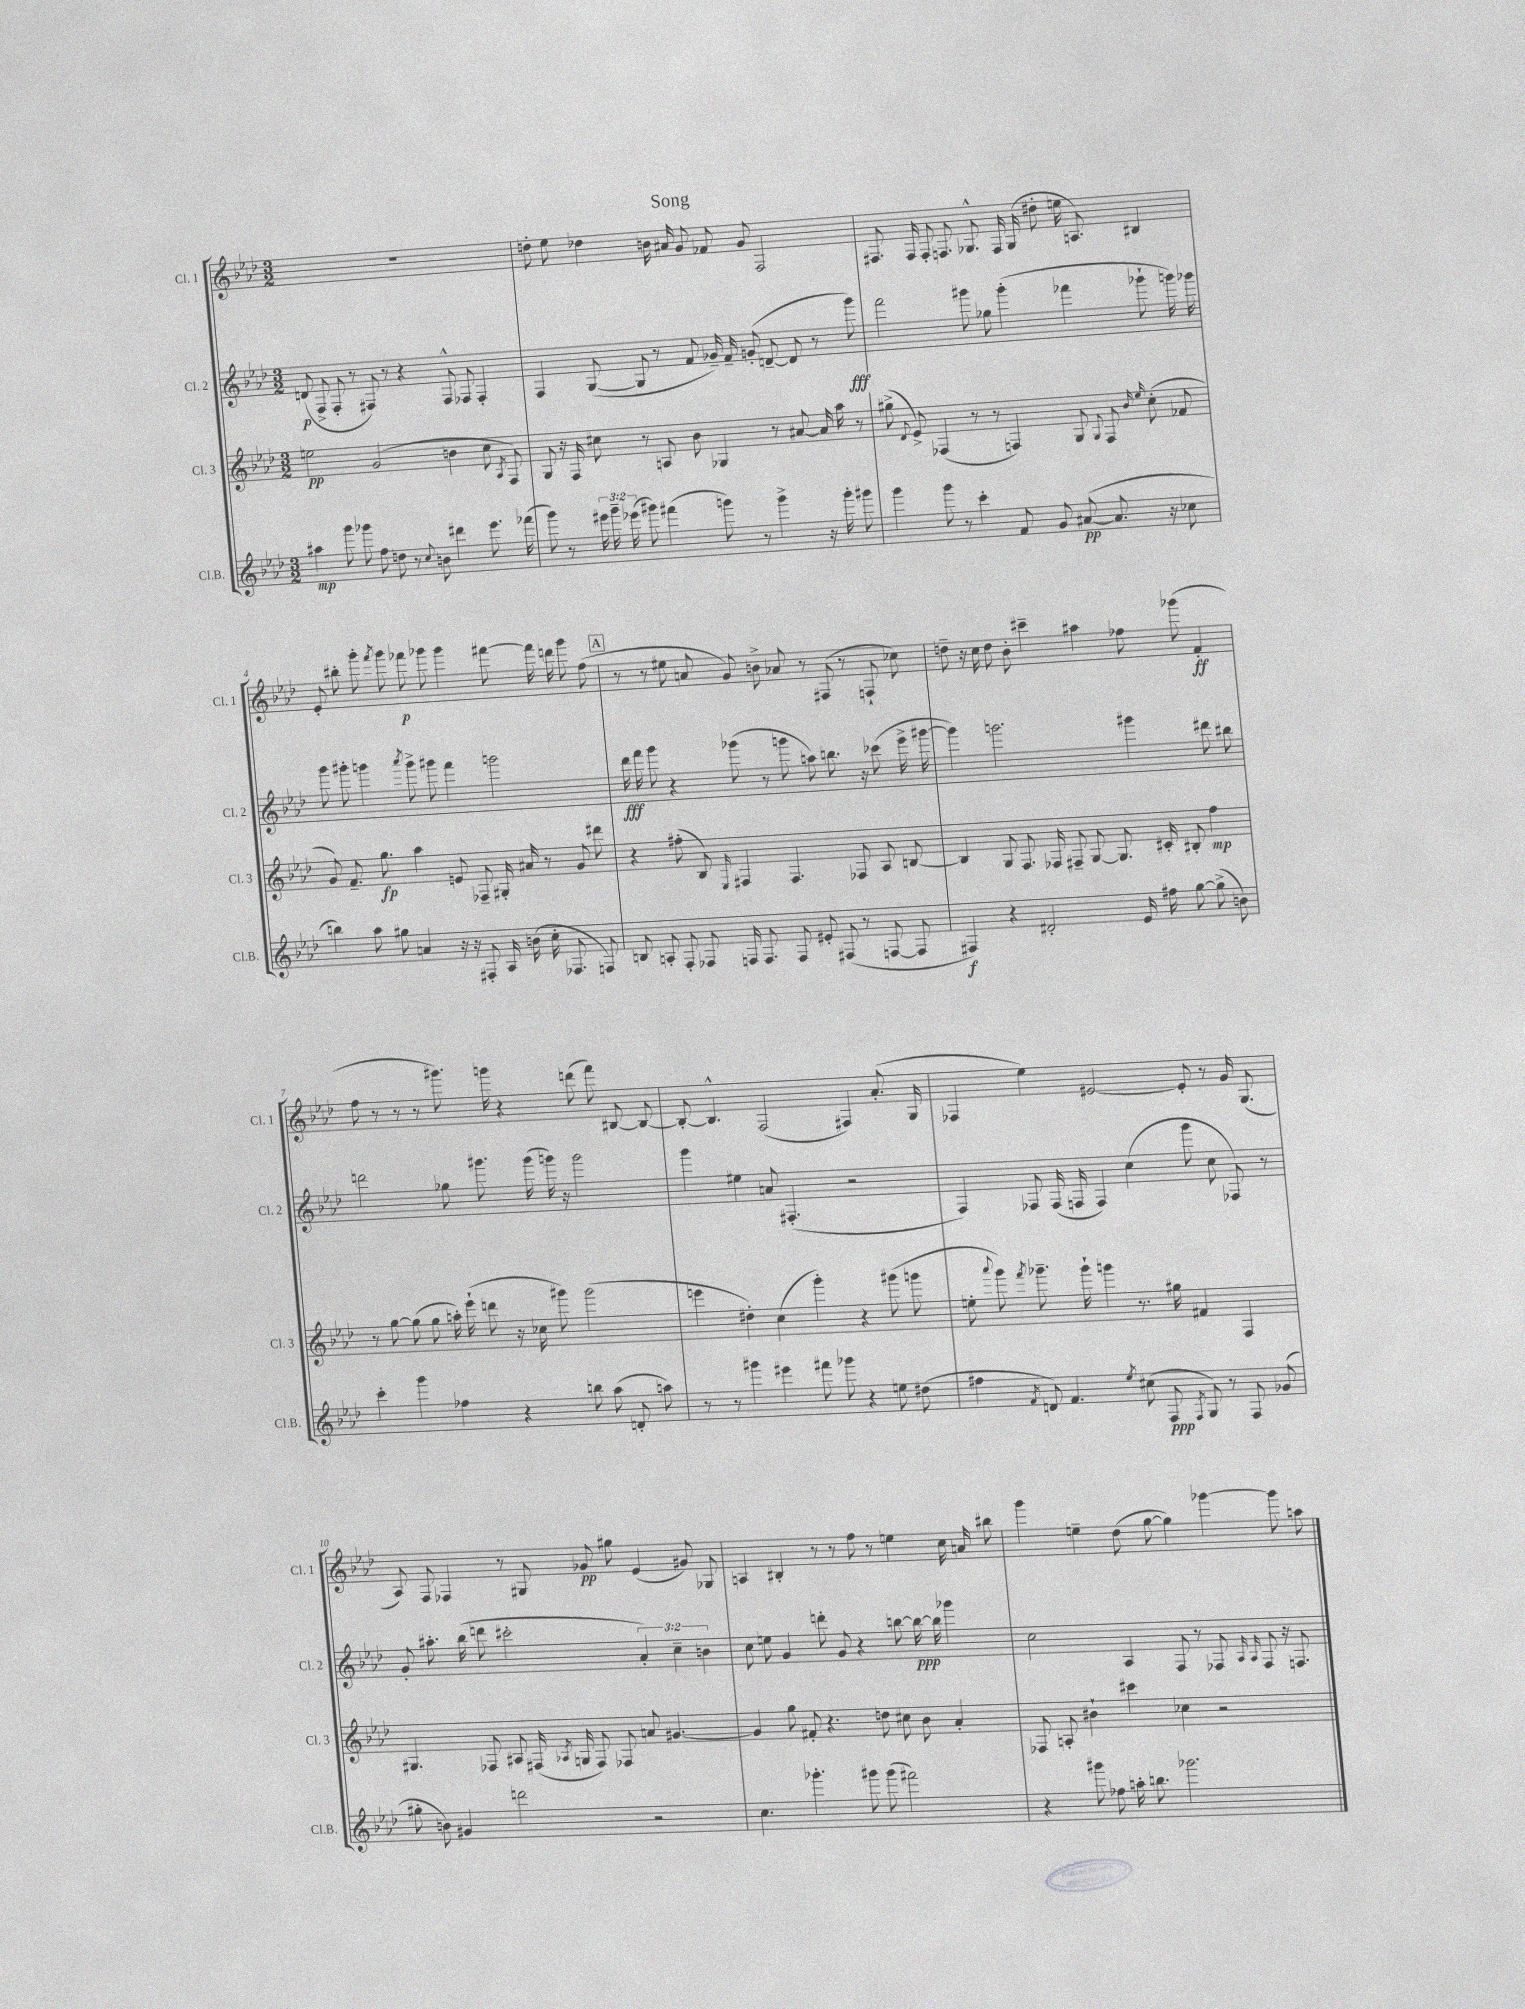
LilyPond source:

\header { title = "Song" }
<<
\new StaffGroup <<
\new Staff = "s0" \with { instrumentName = "Cl. 1" shortInstrumentName = "Cl. 1" } {
    \clef treble \key aes \major \numericTimeSignature \time 3/2
    \autoBeamOff R1. |
    d''8-. ees''8 des''4 b'16 ais'16 g'8 fes'8 g'8 f2 |
    fis8. fis16 fis8-. f8. ges8.-^ f16 ges16( dis''8-. e''16 a8.) bis4 |
    ees'8-. bis''8-. g'''8-. \acciaccatura { f'''8 } g'''8 fes'''8\p ges'''8 ges'''4 fis'''8~ fis'''16 d'''16 ges'''8 f''8( |
    \mark \markup { \box "A" } r8 r8 eis''8 a'8 g'8) b'8-> aes'8 r8 fis8( r8 f8-! ces''8) |
    d''8-- r16 c''16 d''8 bes'8-. cis'''4-- ais''4 fes''8 ges'''8( f'4-.\ff |
    f''8 r8 r8 r8 gis'''8.) g'''16 r4 d'''8( f'''8) bis8~ bis8~ |
    bis8~-. bis4.-^ f2( fis4) aes'8.-.( g16 |
    fes4 ees''4) eis'2~ eis'8-. r8 g'16 g8.( |
    aes8) f8 fes4 r8 gis8 ges'8\pp gis''8 ees'4( gis'8) ges8 |
    a4 bis4-. r8 r8 f''8 r8 e''4 c''16 a'16 bis''8 |
    g'''4 e''4-- des''8( g''8~ g''4) ges'''4~ ges'''8 a''8 \bar "|." |
}
\new Staff = "s1" \with { instrumentName = "Cl. 2" shortInstrumentName = "Cl. 2" } {
    \clef treble \key aes \major \numericTimeSignature \time 3/2 \override Staff.TupletNumber.text = #tuplet-number::calc-fraction-text
    \autoBeamOff d'8\p( f8-> f8-. r8 fis8) r8 r4 fis8-^ fes8 fes4-. |
    f4 g8~( g8 r8 f'8 ges'16--) f'16-- g'8-.( d'8~-- d'8 r8 g'''8\fff) |
    f'''2 gis'''8 ges''8 gis'''4-.( fes'''4 ges'''8-! g'''16) ges'''16 |
    g'''8 gis'''8-. g'''4 \acciaccatura { aes'''8 } g'''8-> gis'''8 f'''4 g'''2 |
    \mark \markup { \box "A" } des'''16\fff f'''16 g'''8 r4 ges'''8( r8 g'''8 a''8) b''8. r16 ces'''8( ees'''16-> gis'''16~ |
    gis'''4) g'''2. gis'''4 dis'''8 bis''8 |
    d'''2 ges''8 gis'''8. gis'''16( g'''16) r16 g'''2 |
    g'''4 eis''4 a'8 fis4.-.( r2 |
    f4) fes8 fes16( f16 f4) c''4( g'''8 c''8 fes8) r8 |
    g'8-. ais''8.-. bes''16( d'''8 cis'''2-. \tuplet 3/2 { aes'4-.) c''4-- b'4 } |
    c''8 e''8 g'4 d'''8-. g'8 r4 b''8~ b''16~\ppp b''16 ges'''4 |
    c''2 aes4 f8 r8 fes8 \grace { aes16 aes16 } fes8 r16 f8. \bar "|." |
}
\new Staff = "s2" \with { instrumentName = "Cl. 3" shortInstrumentName = "Cl. 3" } {
    \clef treble \key aes \major \numericTimeSignature \time 3/2
    \autoBeamOff e''2\pp g'2( b'4 c''8 \acciaccatura { aes8 } f8) |
    g8 r16 f16 cis''8 r8 a8 bes'8 ges4 r8 ais'8~ ais'16 aes''16 r8 |
    gis''8->( \appoggiatura { des'8 } ees'8->) fes4( r8 r8 f4) g8 \appoggiatura { g8 } f8 \grace { bes'16 ees''16 } c''8-.( fes'8 |
    g'8) f'8.-- g''8.\fp aes''4 e'8 fes8-- gis16-. ais'16 r8 g'8 dis'''8 |
    \mark \markup { \box "A" } r4 fis''8-.( bes8) \grace { ees16 } fis4 fis4. fes8 aes8 b8~ |
    b4 g8 f8. fes16 fis8-- g8~ g8. cis'16-. bis8-. f''4\mp |
    r8 g''8~ g''8( g''8 a''16-.) ees'''16-!( d'''8 r16 ces''16 gis'''8) gis'''2( |
    e'''4 dis''4-.) c''4( g'''4-.) r4 gis'''8( g'''8 |
    e''8-. \appoggiatura { aes'''8 } g'''8) \acciaccatura { f'''8 } ges'''8.-- ges'''16-! g'''4 r8. gis''16 fis'4 f4 |
    gis4. fes8 ais8 fis16( \acciaccatura { aes8 } g16 fis8) fes8 a'8 gis'4.~ |
    gis'4 g''8 fis'8-. r4. d''8 cis''8 bes'8 aes'4-. |
    fes8 a8-. bis'4-! cis'''4 ces''4 r2 \bar "|." |
}
\new Staff = "s3" \with { instrumentName = "Cl.B." shortInstrumentName = "Cl.B." } {
    \clef treble \key aes \major \numericTimeSignature \time 3/2 \override Staff.TupletNumber.text = #tuplet-number::calc-fraction-text
    \autoBeamOff ais''4\mp g'''8 ges'''8 f''8 d''8 r8 \appoggiatura { c''8 } b'8 dis'''4 ees'''8. fes'''16( |
    g'''8) r8 \tuplet 3/2 { eis'''16 g'''16-- ees'''16( } gis'''8) fis'''4( g'''8) r8 g'''4-> r16 g'''16-. gis'''8 |
    g'''4 g'''8 r8 c'''4-. f'8 g'8 ais'8~\pp( ais'8. r16 ces''8 |
    b''4) aes''8 gis''8 a'4 r16 r16 fis8-. aes16 b'16( c''16-. fes8. f8) |
    \mark \markup { \box "A" } b8 a8-. f8-. fes8 f16 f8. f8 eis'8-. fis8( r8 f8~ f8 |
    fis4\f) r4 dis'2-. ees'16 fis''16 g''8~ g''8->( b'8) |
    c'''4-. g'''4 fes''4 r4 b''8 aes''8( d'8-. a''8) |
    r8 r8 gis'''4 eis'''4 fis'''8 ges'''8 r4 e''8 dis''8( |
    fis''4 \acciaccatura { f'8 } d'8) f'4. \acciaccatura { ees''8 } cis''8( f8\ppp \acciaccatura { f8 } g8) r8 f8 ges'8( |
    gis''8-. b'8) gis'4 d'''2 r2 |
    c''4. ges'''4.-. gis'''8 gis'''8( fis'''2) |
    r4 gis'''8 fes''8 a''16-. b''8. ges'''2. \bar "|." |
}
>>
>>
